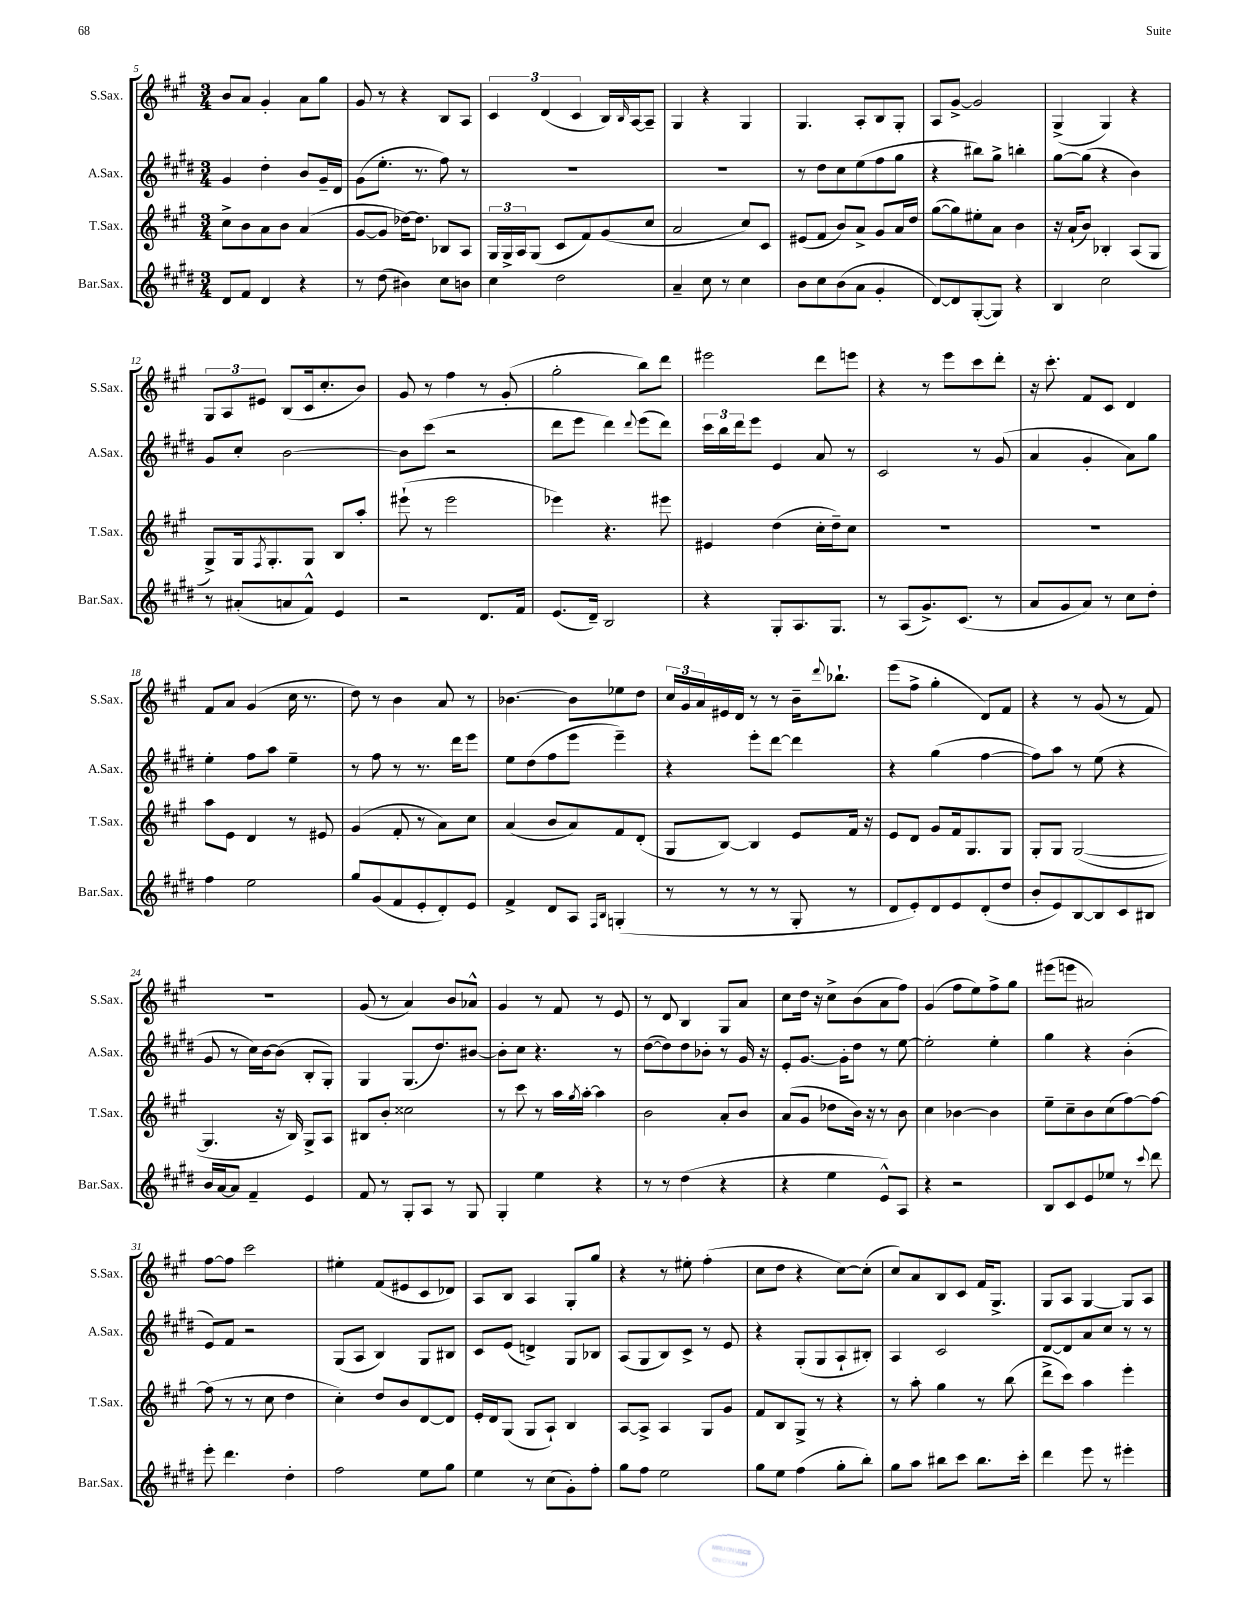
<<
\new StaffGroup <<
\new Staff = "s0" \with { instrumentName = "S.Sax." shortInstrumentName = "S.Sax." } {
    \clef treble \key a \major \numericTimeSignature \time 3/4
    b'8 a'8 gis'4-. a'8 gis''8 |
    gis'8 r8 r4 b8 a8 |
    \tuplet 3/2 { cis'4 d'4( cis'4 } b16) \grace { b16 } a16~ a8-- |
    gis4 r4 gis4 |
    gis4. a8-. b8 gis8-. |
    a8 gis'8~-> gis'2 |
    gis4->( gis4) r4 |
    \tuplet 3/2 { gis8 a8 eis'8 } b8( cis'16 cis''8.-. b'8) |
    gis'8 r8 fis''4 r8 gis'8-.( |
    gis''2-. b''8) d'''8 |
    eis'''2 d'''8 e'''8 |
    r4 r8 e'''8 cis'''8 d'''8-. |
    r16 cis'''8.-. fis'8 cis'8 d'4 |
    fis'8 a'8 gis'4( cis''16 r8. |
    d''8) r8 b'4 a'8 r8 |
    bes'4.~ bes'8 ees''8 d''8 |
    \tuplet 3/2 { cis''16 gis'16 a'16 } eis'16 d'16 r8 r8 b'16-- \appoggiatura { d'''8 } bes''8.-! |
    e'''8( fis''8-> gis''4-. d'8) fis'8 |
    r4 r8 gis'8( r8 fis'8) |
    R2. |
    gis'8( r8 a'4) b'8 aes'8-^ |
    gis'4 r8 fis'8 r8 e'8 |
    r8 d'8 b4 gis8 a'8 |
    cis''8 d''16 r16 cis''8-> b'8( a'8 fis''8) |
    gis'4( fis''8 e''8) fis''8-> gis''8 |
    eis'''8( e'''8 ais'2) |
    fis''8~ fis''8 cis'''2 |
    eis''4-. fis'8( eis'8 cis'8 des'8) |
    a8 b8 a4 gis8-. gis''8 |
    r4 r8 eis''8-. fis''4-.( |
    cis''8 d''8 r4 cis''8~) cis''8-.( |
    cis''8) a'8 b8 cis'8 fis'16 gis8.-> |
    gis8 a8 gis4~ gis8 a8 \bar "|." |
}
\new Staff = "s1" \with { instrumentName = "A.Sax." shortInstrumentName = "A.Sax." } {
    \clef treble \key e \major \numericTimeSignature \time 3/4
    gis'4 dis''4-. b'8 gis'16-- dis'16 |
    gis'8( e''8.-. r8. fis''8) r8 |
    R2. |
    R2. |
    r8 dis''8 cis''8 e''8( fis''8 gis''8 |
    r4 bis''8) gis''8-> b''4-. |
    gis''8~ gis''8( r4 b'4) |
    gis'8 cis''8-. b'2~ |
    b'8 cis'''8( r2 |
    dis'''8 e'''8 dis'''4) \appoggiatura { dis'''8 } e'''8( dis'''8) |
    \tuplet 3/2 { cis'''16 b''16 dis'''16 } e'''8 e'4 a'8 r8 |
    cis'2 r8 gis'8( |
    a'4 gis'4-. a'8) gis''8 |
    e''4-. fis''8 a''8 e''4-- |
    r8 fis''8 r8 r8. dis'''16 e'''8 |
    e''8 dis''8( fis''8 e'''8 e'''4--) |
    r4 e'''8-. dis'''8~ dis'''4 |
    r4 gis''4( fis''4~ |
    fis''8) a''8 r8 e''8( r4 |
    gis'8 r8 cis''16) b'16~ b'8( b8-. gis8-.) |
    gis4 gis8.( dis''8.) bis'8~ |
    bis'8-. cis''8 r4. r8 |
    dis''8~( dis''8) dis''8 bes'8-. r8 gis'16 r16 |
    e'8-. gis'8.~ gis'16-. dis''8 r8 e''8~ |
    e''2-. e''4-. |
    gis''4 r4 b'4-.( |
    e'8) fis'8 r2 |
    gis8( a8 b4) gis8 bis8 |
    cis'8 e'8( d'4->) gis8 bes8 |
    a8( gis8 b8) cis'8-> r8 e'8 |
    r4 gis8-.( gis8 a8-! bis8-.) |
    a4 cis'2 |
    dis'8~ dis'8 a'8 cis''8 r8 r8 \bar "|." |
}
\new Staff = "s2" \with { instrumentName = "T.Sax." shortInstrumentName = "T.Sax." } {
    \clef treble \key a \major \numericTimeSignature \time 3/4
    cis''8-> b'8 a'8 b'8 a'4( |
    gis'8~ gis'8 des''16~) des''8. bes8 a8 |
    \tuplet 3/2 { gis16 gis16-> a16 } gis8( cis'8 fis'8) gis'8( cis''8 |
    a'2 cis''8) cis'8 |
    eis'8( fis'8 b'8) a'8-> gis'8 a'16 d''16 |
    gis''8~( gis''8) eis''8-. a'8 b'4 |
    r16 a'16-!( b'8) bes4-. a8( gis8 |
    gis8->) gis16 \acciaccatura { fis8 } gis8.-. gis8 b8 a''8-. |
    eis'''8-!( r8 eis'''2 |
    ees'''4) r4. eis'''8 |
    eis'4 d''4( cis''16-. d''16--) cis''8 |
    R2. |
    R2. |
    a''8 e'8 d'4 r8 eis'8 |
    gis'4( fis'8-. r8 a'8) cis''8 |
    a'4( b'8 a'8) fis'8 d'8-.( |
    gis8 b8~) b4 e'8 fis'16 r16 |
    e'8 d'8 gis'8 fis'16 gis8. gis8 |
    gis8-. gis8 gis2~( |
    gis4. r16 b16) gis8-> a8 |
    bis8 b'8-. cisis''2 |
    r8 cis'''8 r8 a''16 \acciaccatura { gis''8 } a''16~-. a''4 |
    b'2 a'8-. b'8 |
    a'8( gis'8 des''8 b'16) r16 r8 b'8 |
    cis''4 bes'4~ bes'4 |
    e''8-- cis''8-- b'8 cis''8( fis''8~) fis''8~ |
    fis''8( r8 r8 cis''8 d''4 |
    cis''4-.) d''8 b'8 d'8~ d'8 |
    e'16-. d'16 gis8( gis8 a8-!) b4 |
    a8~ a8-> a4 gis8 gis'8 |
    fis'8 b8 gis8-> r8 r4 |
    r8 a''8-. gis''4 r8 b''8( |
    d'''8-> cis'''8) a''4 e'''4-. \bar "|." |
}
\new Staff = "s3" \with { instrumentName = "Bar.Sax." shortInstrumentName = "Bar.Sax." } {
    \clef treble \key e \major \numericTimeSignature \time 3/4
    dis'8 fis'8 dis'4 r4 |
    r8 dis''8( bis'4) cis''8 b'8 |
    cis''4 dis''2 |
    a'4-- cis''8 r8 cis''4 |
    b'8 cis''8 b'8( a'8 gis'4-. |
    dis'8~) dis'8 gis8~-.( gis8) r4 |
    b4 cis''2 |
    r8 ais'8-.( a'8 fis'8-^) e'4 |
    r2 dis'8. fis'16 |
    e'8.( dis'16--) b2 |
    r4 gis8-. a8. gis8. |
    r8 a8( gis'8.->) cis'8.( r8 |
    a'8 gis'8 a'8) r8 cis''8 dis''8-. |
    fis''4 e''2 |
    gis''8 gis'8( fis'8 e'8-. dis'8-.) e'8 |
    fis'4-> dis'8 a8 \grace { fis16 b16 } g4-.( |
    r8 r8 r8 r8 gis8-. r8 |
    dis'8 e'8-.) dis'8 e'8 dis'8-.( dis''8 |
    b'8-. e'8) b8~ b8 cis'8 bis8 |
    b'16 a'16~ a'8 fis'4-- e'4 |
    fis'8 r8 gis8-. a8 r8 gis8 |
    gis4-. e''4 r4 |
    r8 r8 dis''4( r4 |
    r4 e''4 e'8-^) a8 |
    r4 r2 |
    b8 cis'8 e'8 ees''8 r8 \appoggiatura { cis'''8 } dis'''8 |
    e'''8-. dis'''4. dis''4-. |
    fis''2 e''8 gis''8 |
    e''4 r8 cis''8( gis'8-.) fis''8-. |
    gis''8 fis''8 e''2 |
    gis''8 e''8 fis''4( gis''8-. b''8-.) |
    gis''8 a''8 bis''8 cis'''8 bis''8. cis'''16-. |
    dis'''4 e'''8 r8 eis'''4-. \bar "|." |
}
>>
>>
\layout { \context { \Score currentBarNumber = #5 } }
